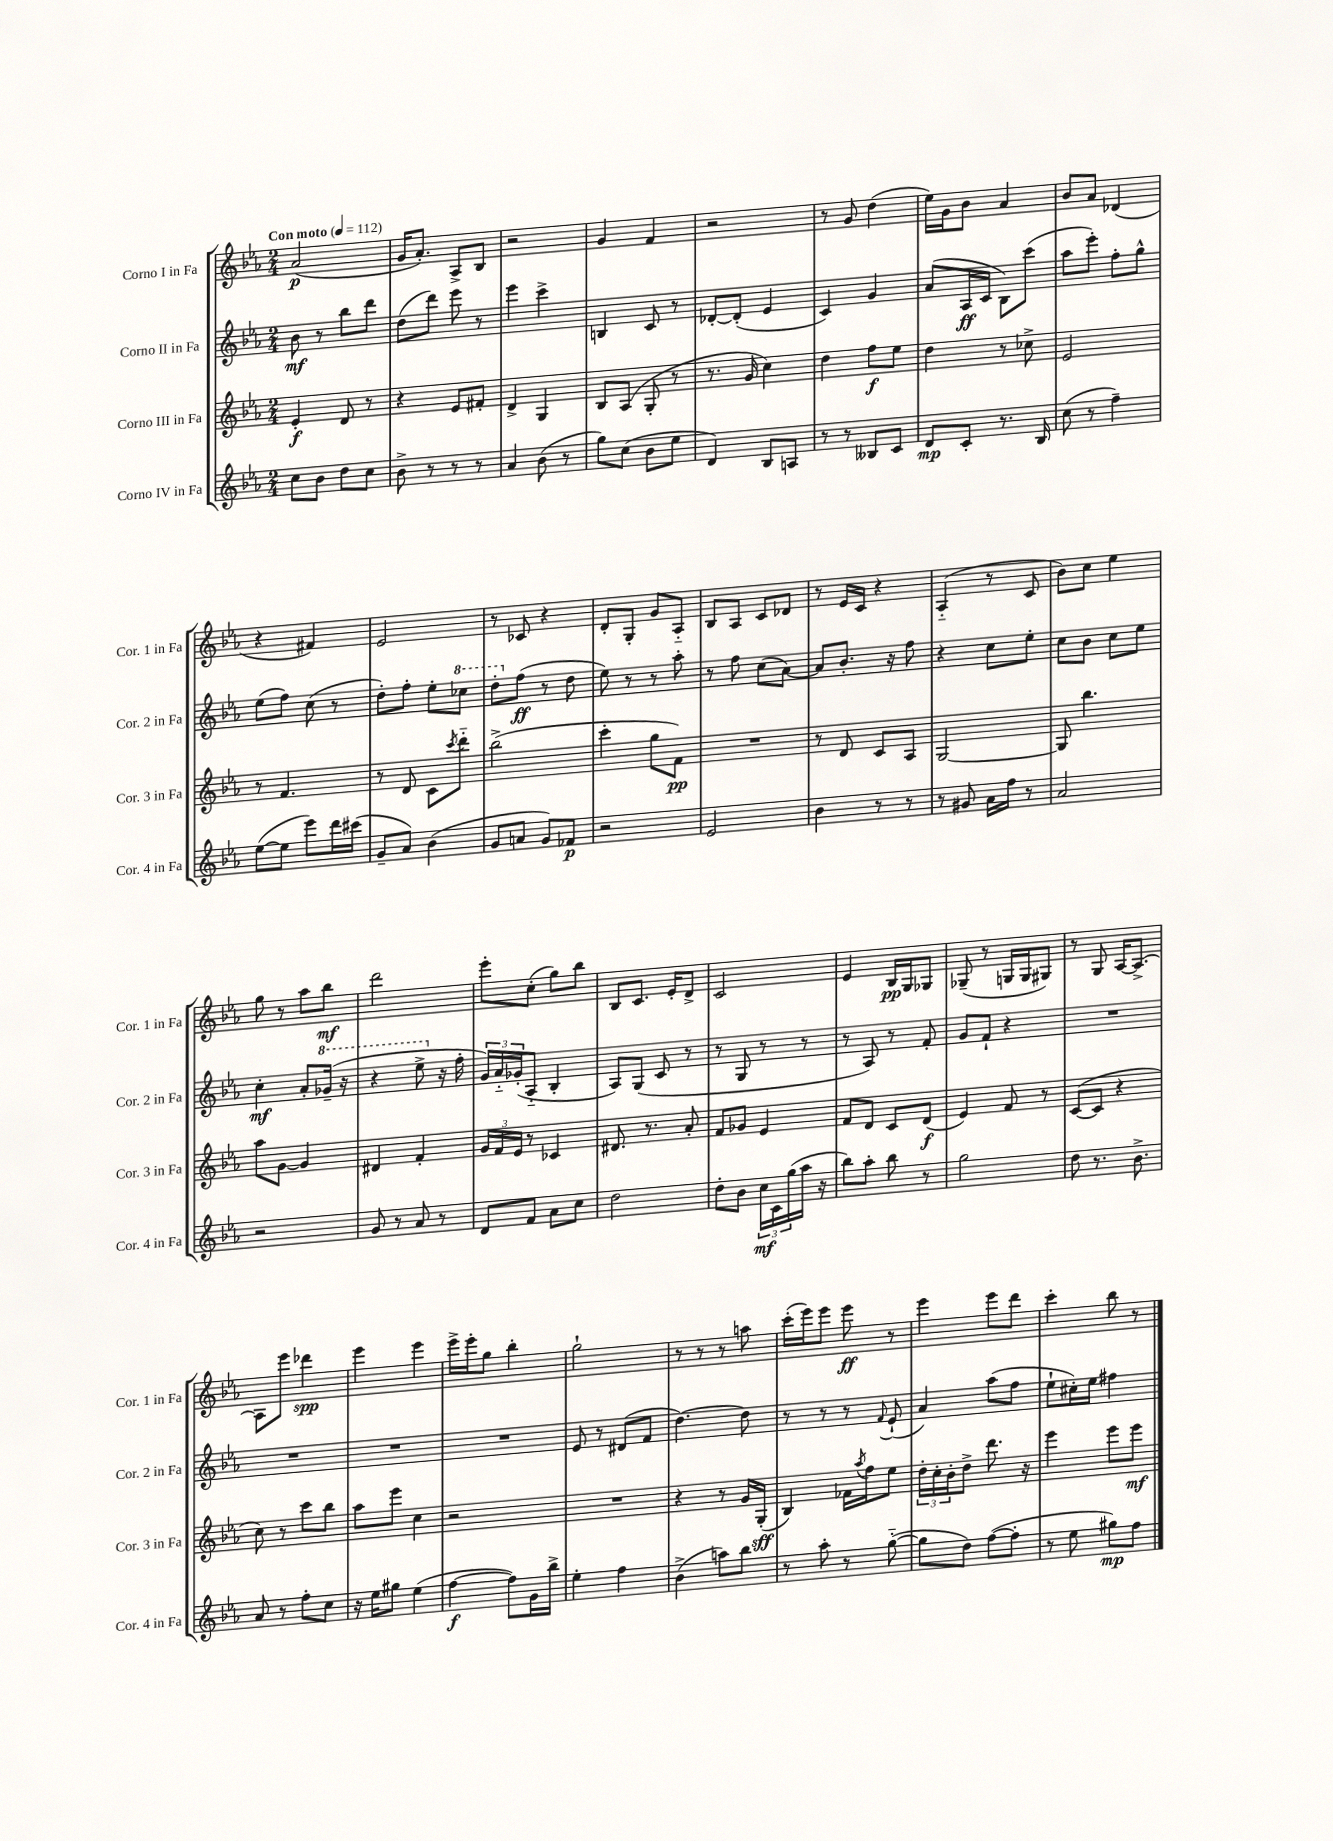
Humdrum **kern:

**kern	**kern	**kern	**kern
*staff4	*staff3	*staff2	*staff1
*clefG2	*clefG2	*clefG2	*clefG2
*k[b-e-a-]	*k[b-e-a-]	*k[b-e-a-]	*k[b-e-a-]
*M2/4	*M2/4	*M2/4	*M2/4
*MM112	*MM112	*MM112	*MM112
8cc\L	4e-'/	8b-\	(2a-/
8b-\J	.	8r	.
8dd\L	8d/	8bb-\L	.
8cc\J	8r	8ddd\J	.
=	=	=	=
8b-^\	4r	(8dd\L	16g/LK
.	.	.	8.a-'/J)
8r	.	8ddd\J)	.
8r	8e-/L	8eee-\	8A-^/L
8r	8f#'/J	8r	8B-/J
=	=	=	=
4a-/	4d^/	4eee-\	2r
(8b-\	4G/	4ccc^\	.
8r	.	.	.
=	=	=	=
8gg\L)	8B-/L	4B/	4g/
(8cc\J	(8A-/J	.	.
8b-\L	8G'/	8c/	4f/
8ee-\J	8r	8r	.
=	=	=	=
4d/)	8.r	[8d-'/L	2r
.	.	(8d-'/]J	.
.	16g/	.	.
8B-/L	4cc\)	4e-/	.
8A/J	.	.	.
=	=	=	=
8r	4dd\	4c/)	8r
8r	.	.	8g/
8B--/L	8ff\L	4g/	(4dd\
8c/J	8ee-\J	.	.
=	=	=	=
8d/L	4dd\	(8a-/L	16ee-\LL)
.	.	.	16g\J
8c'/J	.	16A-/L	8b-\J
.	.	16c/JJ	.
8.r	8r	8B-\L)	4a-/
.	8cc-^\	(8ccc\J	.
16B-/	.	.	.
=	=	=	=
(8cc\	2e-/	8aa-\L	8b-/L
8r	.	8eee-'\J)	8a-/J
4ff~\)	.	8ff'\L	(4d-/
.	.	8gg^^\J	.
=	=	=	=
([8ee-\L	8r	(8ee-\L	4r
8ee-\]J	4.f/	8ff\J)	.
8eee-\L)	.	(8cc\	4f#/)
16ddd\L	.	8r	.
(16ccc#\JJ	.	.	.
=	=	=	=
8g~/L	8r	8dd'\L)	2e-/
8a-/J)	8d/	8ff'\J	.
(4b-\	8c\L	8ee-'\L	.
.	8qccc/	.	.
.	8ddd'~\J	8ccc-\J	.
=	=	=	=
8g/L	(2bb-^\	8ddd'\L	8r
8a/J	.	(8ff\J	8c-/
8g/L)	.	8r	4r
8f-/J	.	8dd\	.
=	=	=	=
2r	4ccc'\	8ee-\)	8d'/L
.	.	8r	8G'/J
.	8gg\L	8r	8g/L
.	8f\J)	8aa-'\	8A-'~/J
=	=	=	=
2e-/	2r	8r	8B-/L
.	.	8ff\	8A-/J
.	.	(8cc\L	8c/L
.	.	[8a-\J)	8d-/J
=	=	=	=
4b-\	8r	8a-/]L	8r
.	8d/	8.b-'/J	16e-/LL
.	.	.	16c/JJ
8r	8c/L	.	4r
.	.	16r	.
8r	8A-/J	8ff\	.
=	=	=	=
8r	[2G/	4r	(4A-'~/
8g#/	.	.	.
16a-\LL	.	8cc\L	8r
16ff\JJ	.	.	.
8r	.	8ee-'\J	8c/
=	=	=	=
2a-/	8G/]	8cc\L	8b-\L)
.	4.bb-\	8b-\J	8cc\J
.	.	8cc\L	4ee-\
.	.	8ee-\J	.
=	=	=	=
2r	8aa-\L	4cc'\	8gg\
.	[8g\J	.	8r
.	4g/]	8a-'/L	8aa-\L
.	.	(16gg-~/Jk	8bb-\J
.	.	16r	.
=	=	=	=
8g/	4d#/	4r	2ddd\
8r	.	.	.
8a-/	4f'/	8eee-^\	.
8r	.	16r	.
.	.	16ff'\	.
=	=	=	=
8d/L	24g/LL	24g/LL)	8eee-'\L
.	24f/	24a-'~/	.
.	24e-/JJ	(24g-'/J	.
8f/J	8r	8A-'~/J	(8cc'\J
8a-\L	4c-/	4B-'/	8gg\L)
8cc\J	.	.	8bb-\J
=	=	=	=
2dd\	8.d#/	8A-/L)	8B-/L
.	.	(8G/J	8.c/J
.	8.r	.	.
.	.	8c/	.
.	.	.	16e-'/LK
.	8a-'/	8r	8d^/J
=	=	=	=
8dd'\L	8f/L	8r	2c/
8b-\J	8g-/J	8G/	.
24cc\LL	4e-/	8r	.
24c\	.	.	.
(24gg\	.	.	.
16aa-\JJ	.	8r	.
16r	.	.	.
=	=	=	=
8bb-\L)	8f/L	8r	4e-/
8aa-'\J	8d/J	8A-/)	.
8bb-\	8c/L	8r	16B-/LL
.	.	.	16G/J
8r	(8d/J	8f'/	8G-/J
=	=	=	=
2gg\	4e-/)	8g/L	(8G-~/
.	.	8f`/J	8r
.	8f/	4r	16G/LL
.	.	.	16G/J
.	8r	.	8G#/J)
=	=	=	=
8dd\	([8c/L	2r	8r
8.r	8c/]J	.	8G/
.	4r	.	[16A-/LK
8.b-^\	.	.	8.A-^/_J
=	=	=	=
8a-/	8cc\)	2r	8A-\]L
8r	8r	.	8eee-\J
8ff'\L	8ccc\L	.	4ddd-\
8cc\J	8bb-\J	.	.
=	=	=	=
16r	8aa-\L	2r	4eee-\
16ee-\LK	.	.	.
8gg#\J	8eee-\J	.	.
(4ee-\	4cc\	.	4eee-\
=	=	=	=
[4ff\	2r	2r	16eee-^\LL
.	.	.	16eee-'\J
.	.	.	8gg\J
8ff\]L)	.	.	4bb-'\
16g\L	.	.	.
16bb-^\JJ	.	.	.
=	=	=	=
4ee-'\	2r	8e-/	2gg`\
.	.	8r	.
4ff\	.	(8d#/L	.
.	.	8f/J	.
=	=	=	=
(4b-^\	4r	[4.dd\)	8r
.	.	.	8r
8aa\L)	8r	.	8r
8bb-\J	16g/LL	8dd\]	8aa\
.	(16G'/JJ	.	.
=	=	=	=
8r	4B-/)	8r	(16ccc'\LL
.	.	.	16eee-\J)
8aa-'\	.	8r	8eee-\J
8r	16f-\LL	8r	8eee-\
.	8qaa-/	.	.
.	16ff\J	.	.
.	.	8qqf/	.
([8gg'~\	8ee-\J	(8e-`/	8r
=	=	=	=
8gg\]L	24dd'\LL	4a-/)	4eee-\
.	24cc'\	.	.
.	24b-'\J	.	.
8dd\J)	8dd^\J	.	.
([8ff\L	8.ddd\	(8aa-\L	8eee-\L
8ff'\]J	.	8ff\J	8ddd\J
.	16r	.	.
=	=	=	=
8r	4eee-\	8ee-`\L	4ccc'\
8ee-\	.	16cc#'\L)	.
.	.	16ee-\JJ	.
8gg#\L)	8eee-\L	4ff#\	8bb-\
8ff\J	8eee-\J	.	8r
==	==	==	==
*-	*-	*-	*-
